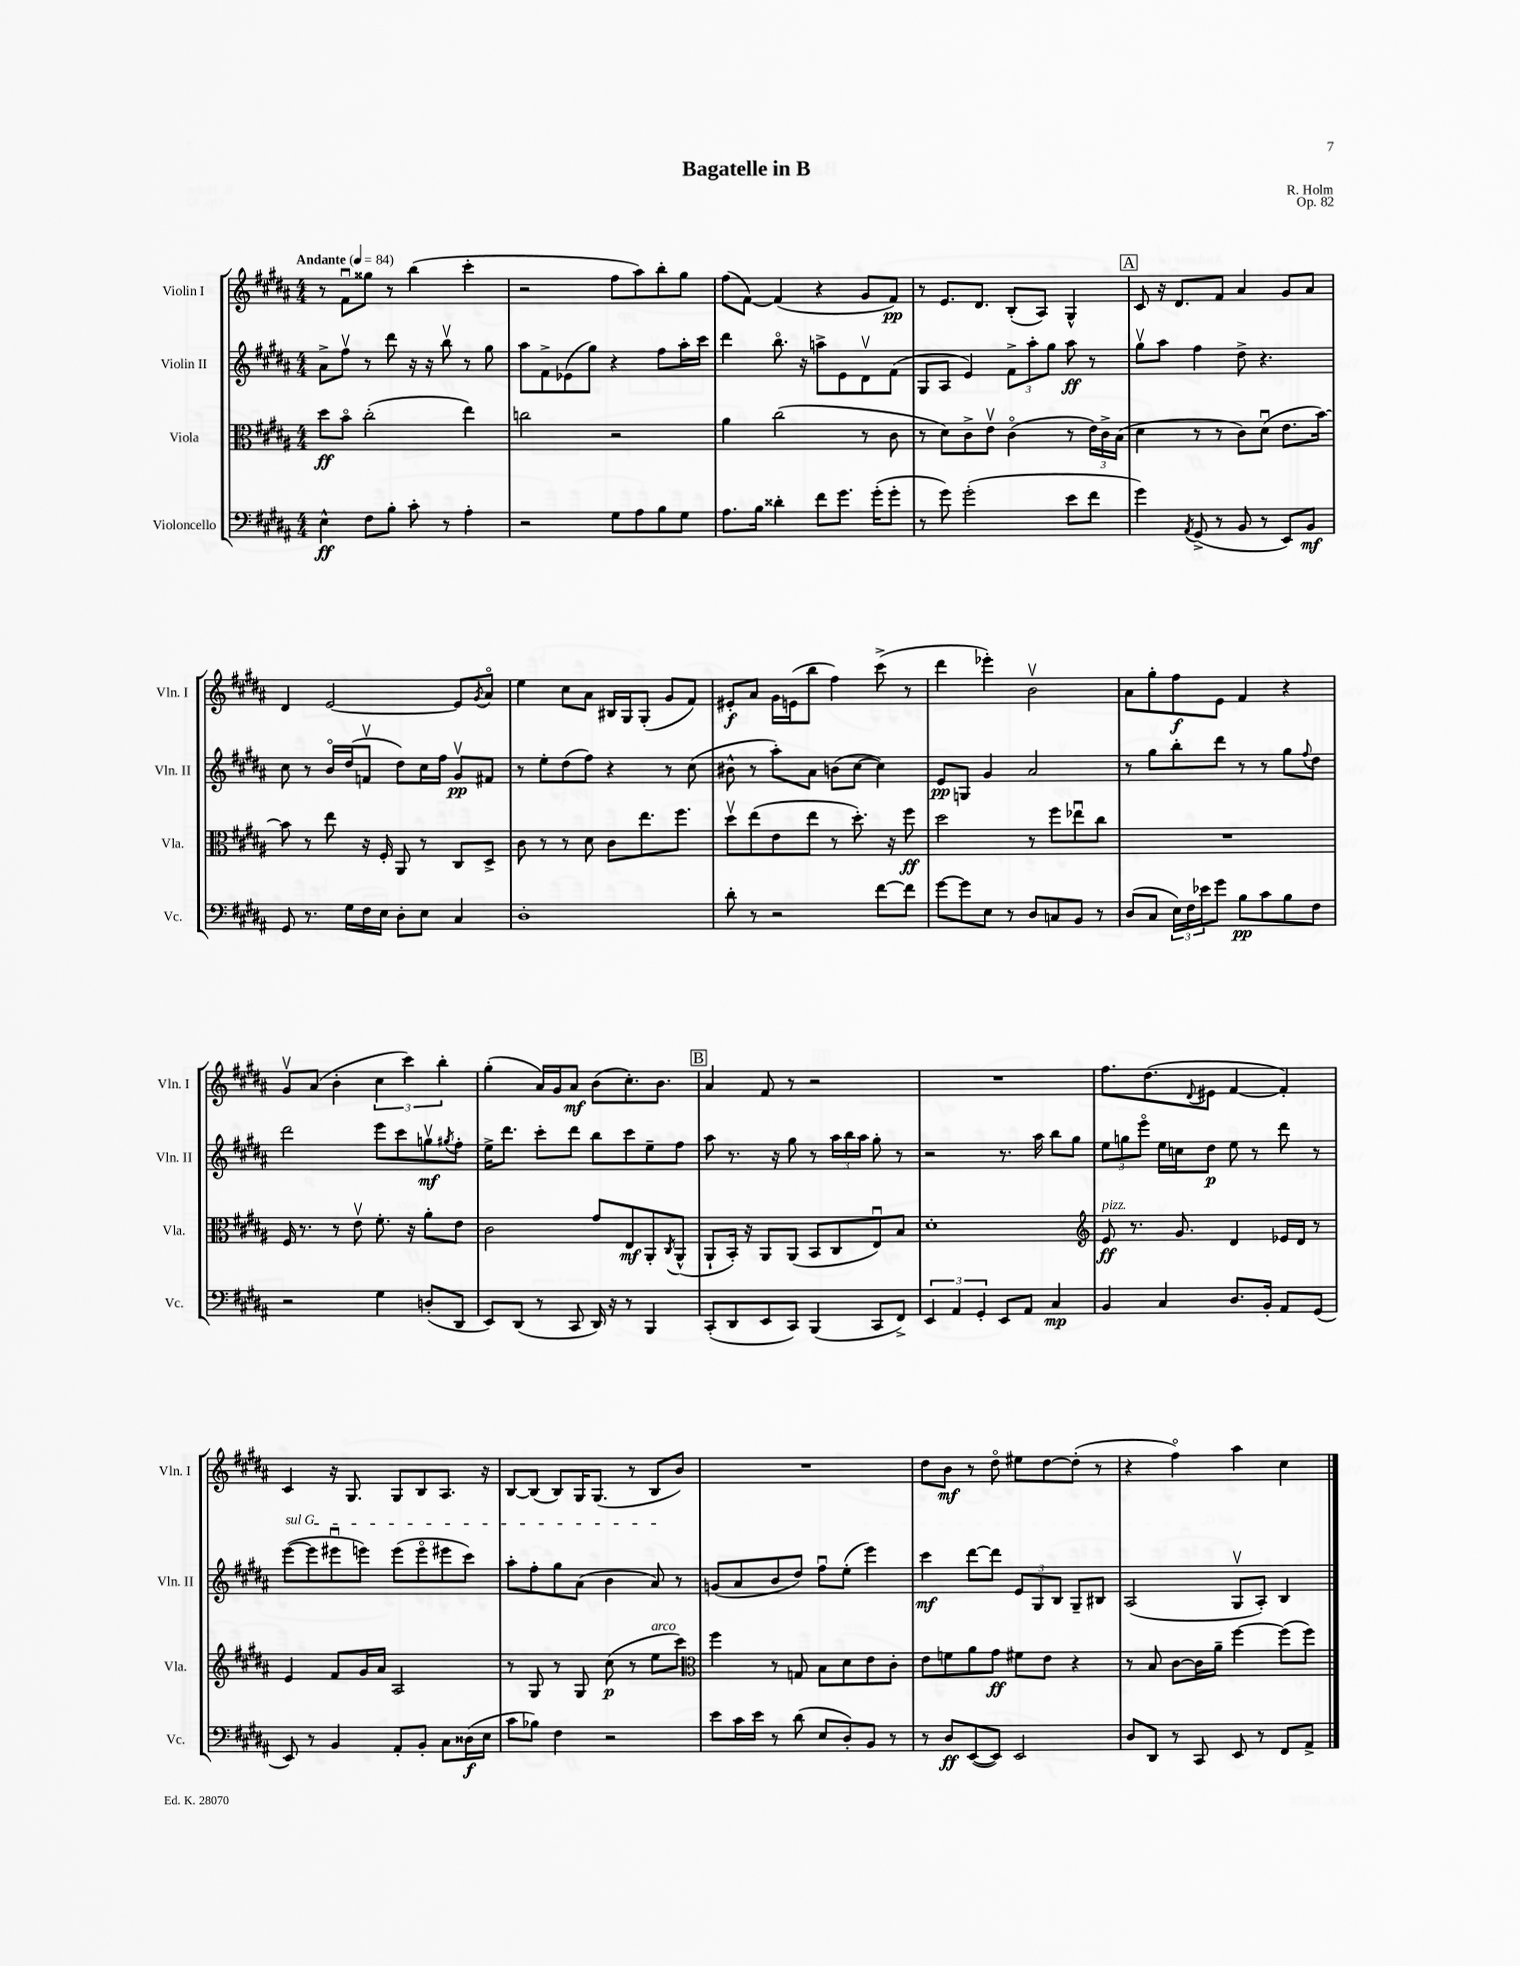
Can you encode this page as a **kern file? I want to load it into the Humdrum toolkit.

**kern	**dynam	**kern	**dynam	**kern	**dynam	**kern	**dynam
*part4	*part4	*part3	*part3	*part2	*part2	*part1	*part1
*staff4	*staff4	*staff3	*staff3	*staff2	*staff2	*staff1	*staff1
*I"Violoncello	*	*I"Viola	*	*I"Violin II	*	*I"Violin I	*
*I'Vc.	*	*I'Vla.	*	*I'Vln. II	*	*I'Vln. I	*
*clefF4	*	*clefC3	*	*clefG2	*	*clefG2	*
*k[f#c#g#d#a#]	*	*k[f#c#g#d#a#]	*	*k[f#c#g#d#a#]	*	*k[f#c#g#d#a#]	*
*M4/4	*	*M4/4	*	*M4/4	*	*M4/4	*
*MM84	*	*MM84	*	*MM84	*	*MM84	*
=1	=1	=1	=1	=1	=1	=1	=1
!	!	!	!	!	!	!LO:TX:a:B:t=Andante	!
4E^^\	ff	8dd#\L	ff	8a#^\L	.	8r	.
.	.	8b\J	.	8ff#v\J	.	8f#u\L	.
8F#\L	.	(2cc#'\	.	8r	.	8gg##X\J	.
8B'\J	.	.	.	8ddd#\	.	8r	.
8c#'\	.	.	.	16r	.	(4bb\	.
.	.	.	.	16r	.	.	.
8r	.	.	.	8bbv\	.	.	.
4A#'\	.	4ee\)	.	8r	.	4ccc#'\	.
.	.	.	.	8gg#\	.	.	.
=2	=2	=2	=2	=2	=2	=2	=2
2r	.	2ccn\	.	8aa#\L	.	2r	.
.	.	.	.	8f#^\	.	.	.
.	.	.	.	(8e-X\	.	.	.
.	.	.	.	8gg#\J)	.	.	.
8G#\L	.	2r	.	4r	.	8ff#\L	.
8A#\	.	.	.	.	.	8aa#\)	.
8B\	.	.	.	8ff#\L	.	8bb'\	.
8G#\J	.	.	.	16aa#'\L	.	8gg#\J	.
.	.	.	.	16ccc#\JJ	.	.	.
=3	=3	=3	=3	=3	=3	=3	=3
8.A#\L	.	4a#\	.	4ddd#\	.	(8ff#\L	.
.	.	.	.	.	.	[8f#\J)	.
16B\Jk	.	.	.	.	.	.	.
4d##X'\	.	(2cc#\	.	8.bb\	.	(4f#/]	.
.	.	.	.	16r	.	.	.
8f#\L	.	.	.	8aan^\L	.	4r	.
8.g#\J	.	.	.	8e\	.	.	.
.	.	8r	.	8d#v\	.	8g#/L	.
(16g#'\KL	.	.	.	.	.	.	.
8g#'\J	.	8c#\	.	(8f#\J	.	8f#/J)	pp
=4	=4	=4	=4	=4	=4	=4	=4
8r	.	8r	.	8G#/L	.	8r	.
8g#\)	.	8d#\L)	.	8A#/J	.	8.e/L	.
(2g#'\	.	8c#^\	.	4e/)	.	.	.
.	.	.	.	.	.	8.d#/J	.
.	.	8ev\J	.	.	.	.	.
.	.	(4c#\	.	12f#^\L	.	(8B'/L	.
.	.	.	.	12aa#'\	.	.	.
.	.	.	.	.	.	8A#/J)	.
.	.	.	.	12gg#\J	.	.	.
8e\L	.	8r	.	8aa#\	ff	4G#^^/	.
8f#\J	.	24e\LL)	.	8r	.	.	.
.	.	24c#^\	.	.	.	.	.
.	.	(24B\JJ	.	.	.	.	.
!!LO:REH:place=s1:t=A
=5	=5	=5	=5	=5	=5	=5	=5
4g#\)	.	4d#\	.	8gg#v\L	.	8c#/	.
.	.	.	.	8aa#\J	.	16r	.
.	.	.	.	.	.	8.d#/L	.
8qAA#/	.	.	.	.	.	.	.
(8GG#^/	.	8r	.	4ff#\	.	.	.
8r	.	8r	.	.	.	8f#/J	.
8BB/	.	8c#\L)	.	8dd#^\	.	4a#/	.
8r	.	(8d#u\J	.	4.r	.	.	.
8EE/L)	.	8.e\L	.	.	.	8g#/L	.
8BB/J	mf	.	.	.	.	8a#/J	.
.	.	[16b\Jk)	.	.	.	.	.
!!LO:LB:g=z
=6	=6	=6	=6	=6	=6	=6	=6
8GG#/	.	8b\]	.	8cc#\	.	4d#/	.
8.r	.	8r	.	8r	.	.	.
.	.	8ee\	.	16b/LL	.	[2e/	.
16G#\LL	.	.	.	(16dd#/J	.	.	.
16F#\	.	16r	.	8fnv/J	.	.	.
16E\JJ	.	16F#'/	.	.	.	.	.
8D#'\L	.	8AA#/	.	8dd#\L)	.	.	.
8E\J	.	8r	.	16cc#\L	.	.	.
.	.	.	.	16ff#\JJ	.	.	.
4C#/	.	8C#/L	.	8g#v/L	pp	8e/L]	.
.	.	.	.	.	.	8qg#/	.
.	.	8D#^/J	.	8f#X/J	.	8a#/J	.
=7	=7	=7	=7	=7	=7	=7	=7
1D#'	.	8c#\	.	8r	.	4ee\	.
.	.	8r	.	8ee'\L	.	.	.
.	.	8r	.	(8dd#\	.	8cc#\L	.
.	.	8d#\	.	8ff#\J)	.	8a#\J	.
.	.	8c#\L	.	4r	.	16B#X/LL	.
.	.	.	.	.	.	16G#/J	.
.	.	8.ee\	.	.	.	(8G#'/J	.
.	.	.	.	8r	.	8g#/L	.
.	.	8.ff#\J	.	.	.	.	.
.	.	.	.	(8cc#\	.	8f#/J)	.
=8	=8	=8	=8	=8	=8	=8	=8
8d#'\	.	8dd#v\L	.	8b#X^^\	.	8e#X'/L	f
8r	.	(8ee\	.	8r	.	8a#/J	.
2r	.	8e\	.	8aa#'\L)	.	16g#\LL	.
.	.	.	.	.	.	(16en\J	.
.	.	8ee\J	.	8a#\J	.	8bb\J	.
.	.	8r	.	(8bn\L	.	4ff#\)	.
.	.	8.dd#'\)	.	[8cc#\J	.	.	.
[8f#\L	.	.	.	4cc#\])	.	(8ccc#^\	.
.	.	16r	.	.	.	.	.
8f#\J]	.	8ff#\	ff	.	.	8r	.
=9	=9	=9	=9	=9	=9	=9	=9
[8g#\L	.	2dd#\	.	8e/L	pp	4ddd#\	.
8g#\]	.	.	.	8Gn/J	.	.	.
8E\J	.	.	.	4g#/	.	4eee-X'\)	.
8r	.	.	.	.	.	.	.
8D#/L	.	8r	.	2a#/	.	2bv\	.
8Cn/	.	8ff#\L	.	.	.	.	.
8BB/J	.	8ee-Xu\	.	.	.	.	.
8r	.	8cc#\J	.	.	.	.	.
=10	=10	=10	=10	=10	=10	=10	=10
(8D#/L	.	1r	.	8r	.	8a#\L	.
8C#/J	.	.	.	8gg#\L	.	8gg#'\	.
24E\LL)	.	.	.	8bb'\	.	8ff#\	f
24F#\	.	.	.	.	.	.	.
24e-X\J	.	.	.	.	.	.	.
8g#\J	.	.	.	8ddd#\J	.	8e\J	.
8B\L	pp	.	.	8r	.	4f#/	.
8c#\	.	.	.	8r	.	.	.
8B\	.	.	.	8gg#\L	.	4r	.
.	.	.	.	8qqff#/	.	.	.
8F#\J	.	.	.	8dd#\J	.	.	.
!!LO:LB:g=z
=11	=11	=11	=11	=11	=11	=11	=11
2r	.	16F#/	.	2ddd#\	.	8g#v/L	.
.	.	8.r	.	.	.	.	.
.	.	.	.	.	.	(8a#/J	.
.	.	8r	.	.	.	4b'\	.
.	.	8ev\	.	.	.	.	.
4G#\	.	8.f#'\	.	8eee\L	.	6cc#\	.
.	.	.	.	8ccc#\	.	.	.
.	.	.	.	.	.	6ccc#\)	.
.	.	16r	.	.	.	.	.
(8Dn'/L	.	8a#'\L	.	8ggnv\	mf	.	.
.	.	.	.	.	.	6bb'\	.
.	.	.	.	8qgg#X/	.	.	.
8DD#/J	.	8e\J	.	8ff#'\J	.	.	.
=12	=12	=12	=12	=12	=12	=12	=12
8EE/L)	.	2c#\	.	16ee^\KL	.	(4gg#'\	.
.	.	.	.	8.ddd#\J	.	.	.
(8DD#/J	.	.	.	.	.	.	.
8r	.	.	.	8ccc#'\L	.	16a#/LL)	.
.	.	.	.	.	.	16g#/J	.
8CC#/	.	.	.	8ddd#\J	.	8a#/J	mf
16DD#/)	.	8g#/L	.	8bb\L	.	(8b\L	.
16r	.	.	.	.	.	.	.
8r	.	8E/	mf	8ccc#\	.	8.cc#'\)	.
4BBB/	.	8AA#'/	.	8ee~\	.	.	.
.	.	.	.	.	.	8.b\J	.
.	.	8qC#/	.	.	.	.	.
.	.	(8AA#^^/J	.	8ff#\J	.	.	.
!!LO:REH:place=s1:t=B
=13	=13	=13	=13	=13	=13	=13	=13
(8CC#'/L	.	8AA#`/L	.	8aa#\	.	4a#/	.
8DD#/	.	16BB'/Jk)	.	8.r	.	.	.
.	.	16r	.	.	.	.	.
8EE/	.	8AA#/L	.	.	.	8f#/	.
.	.	.	.	16r	.	.	.
8CC#/J)	.	(8AA#/J	.	8gg#\	.	8r	.
(4BBB/	.	8BB/L	.	8r	.	2r	.
.	.	8C#/	.	24aa#\LL	.	.	.
.	.	.	.	24bb\	.	.	.
.	.	.	.	24aa#\JJ	.	.	.
8CC#/L	.	8Eu/)	.	8gg#'\	.	.	.
8FF#^/J)	.	8B/J	.	8r	.	.	.
=14	=14	=14	=14	=14	=14	=14	=14
6EE/	.	1d#'	.	2r	.	1r	.
6AA#/	.	.	.	.	.	.	.
6GG#'/	.	.	.	.	.	.	.
8EE/L	.	.	.	8.r	.	.	.
8AA#/J	.	.	.	.	.	.	.
.	.	.	.	16aa#\	.	.	.
4C#/	mp	.	.	8bb\L	.	.	.
.	.	.	.	8gg#\J	.	.	.
=15	=15	=15	=15	=15	=15	=15	=15
*	*	*clefG2	*	*	*	*	*
!	!	!LO:TX:a:i:t=pizz.	!	!	!	!	!
4BB/	.	8e/	ff	12ee\L	.	8.ff#\L	.
.	.	.	.	12ggn\	.	.	.
.	.	8.r	.	.	.	.	.
.	.	.	.	12eee\J	.	.	.
.	.	.	.	.	.	(8.dd#\	.
4C#/	.	.	.	16ee\LL	.	.	.
.	.	8.g#/	.	16ccn\J	.	.	.
.	.	.	.	.	.	8qqd#/	.
.	.	.	.	8dd#\J	p	8e#X\J	.
8.D#/L	.	4d#/	.	8ee\	.	[4f#/	.
.	.	.	.	8r	.	.	.
16BB'/Jk	.	.	.	.	.	.	.
8AA#/L	.	16e-X/LL	.	8ddd#\	.	4f#'/])	.
.	.	16d#/JJ	.	.	.	.	.
(8GG#/J	.	8r	.	8r	.	.	.
!!LO:LB:g=z
=16	=16	=16	=16	=16	=16	=16	=16
!	!	!	!	!LO:TX:a:i:t=sul G	!	!	!
8EE/)	.	4e/	.	([8eee\L	.	4c#/	.
8r	.	.	.	8eee\]	.	.	.
4BB/	.	8f#/L	.	8eee#Xu\	.	16r	.
.	.	.	.	.	.	8.G#/	.
.	.	16g#/L	.	8eeen\J)	.	.	.
.	.	16a#/JJ	.	.	.	.	.
8AA#'/L	.	2A#/	.	(8eee\L	.	8G#/L	.
8BB'/J	.	.	.	8eee\	.	8B/	.
8C#\L	.	.	.	8eee#X\	.	8.A#/J	.
(16D##X\L	f	.	.	8ccc#\J)	.	.	.
16E\JJ	.	.	.	.	.	16r	.
=17	=17	=17	=17	=17	=17	=17	=17
8c#\L	.	8r	.	8aa#'\L	.	[8B/L	.
8B-X\J)	.	8G#/	.	8ff#'\	.	(8B/J]	.
4F#\	.	8r	.	8gg#\	.	8B/L)	.
.	.	8G#/	.	(8a#\J	.	16G#/K	.
.	.	.	.	.	.	(8.G#/J	.
2r	.	(8cc#\	p	4b\	.	.	.
.	.	8r	.	.	.	8r	.
!	!	!LO:TX:a:i:t=arco	!	!	!	!	!
.	.	8ee\L	.	8a#/)	.	8B/L	.
.	.	8ccc#\J)	.	8r	.	8b/J)	.
=18	=18	=18	=18	=18	=18	=18	=18
*	*	*clefC3	*	*	*	*	*
8e\L	.	4ff#\	.	(8gn/L	.	1r	.
16c#\L	.	.	.	8a#/	.	.	.
16e\JJ	.	.	.	.	.	.	.
8r	.	8r	.	8b/	.	.	.
(8d#\	.	8Gn/	.	8dd#/J)	.	.	.
8E/L	.	8B\L	.	8ff#u\L	.	.	.
8D#'/)	.	8d#\	.	(8ee'\J	.	.	.
8BB/J	.	8e\	.	4eee\)	.	.	.
8r	.	8c#'\J	.	.	.	.	.
=19	=19	=19	=19	=19	=19	=19	=19
8r	.	8e\L	.	4ccc#\	mf	8dd#\L	.
8D#/L	ff	8fn\	.	.	.	8b\J	mf
([8EE/	.	8a#\	.	[8ddd#\L	.	8r	.
8EE/J])	.	8g#\J	ff	8ddd#\J]	.	8dd#\	.
2EE/	.	8f#X\L	.	12e/L	.	8ee#X\L	.
.	.	.	.	12G#/	.	.	.
.	.	8e\J	.	.	.	[8dd#\	.
.	.	.	.	12B/J	.	.	.
.	.	4r	.	8G#~/L	.	(8dd#'\J]	.
.	.	.	.	8B#X/J	.	8r	.
=20	=20	=20	=20	=20	=20	=20	=20
8D#/L	.	8r	.	(2A#/	.	4r	.
8DD#/J	.	8B/	.	.	.	.	.
8r	.	[8c#\L	.	.	.	4ff#\)	.
8CC#/	.	16c#\L]	.	.	.	.	.
.	.	16a#~\JJ	.	.	.	.	.
8EE/	.	[4ff#\	.	8G#v/L	.	4aa#\	.
8r	.	.	.	8A#'/J)	.	.	.
8FF#/L	.	(8ff#\L]	.	4B/	.	4cc#\	.
8AA#^/J	.	8ff#\J)	.	.	.	.	.
==	==	==	==	==	==	==	==
*-	*-	*-	*-	*-	*-	*-	*-
